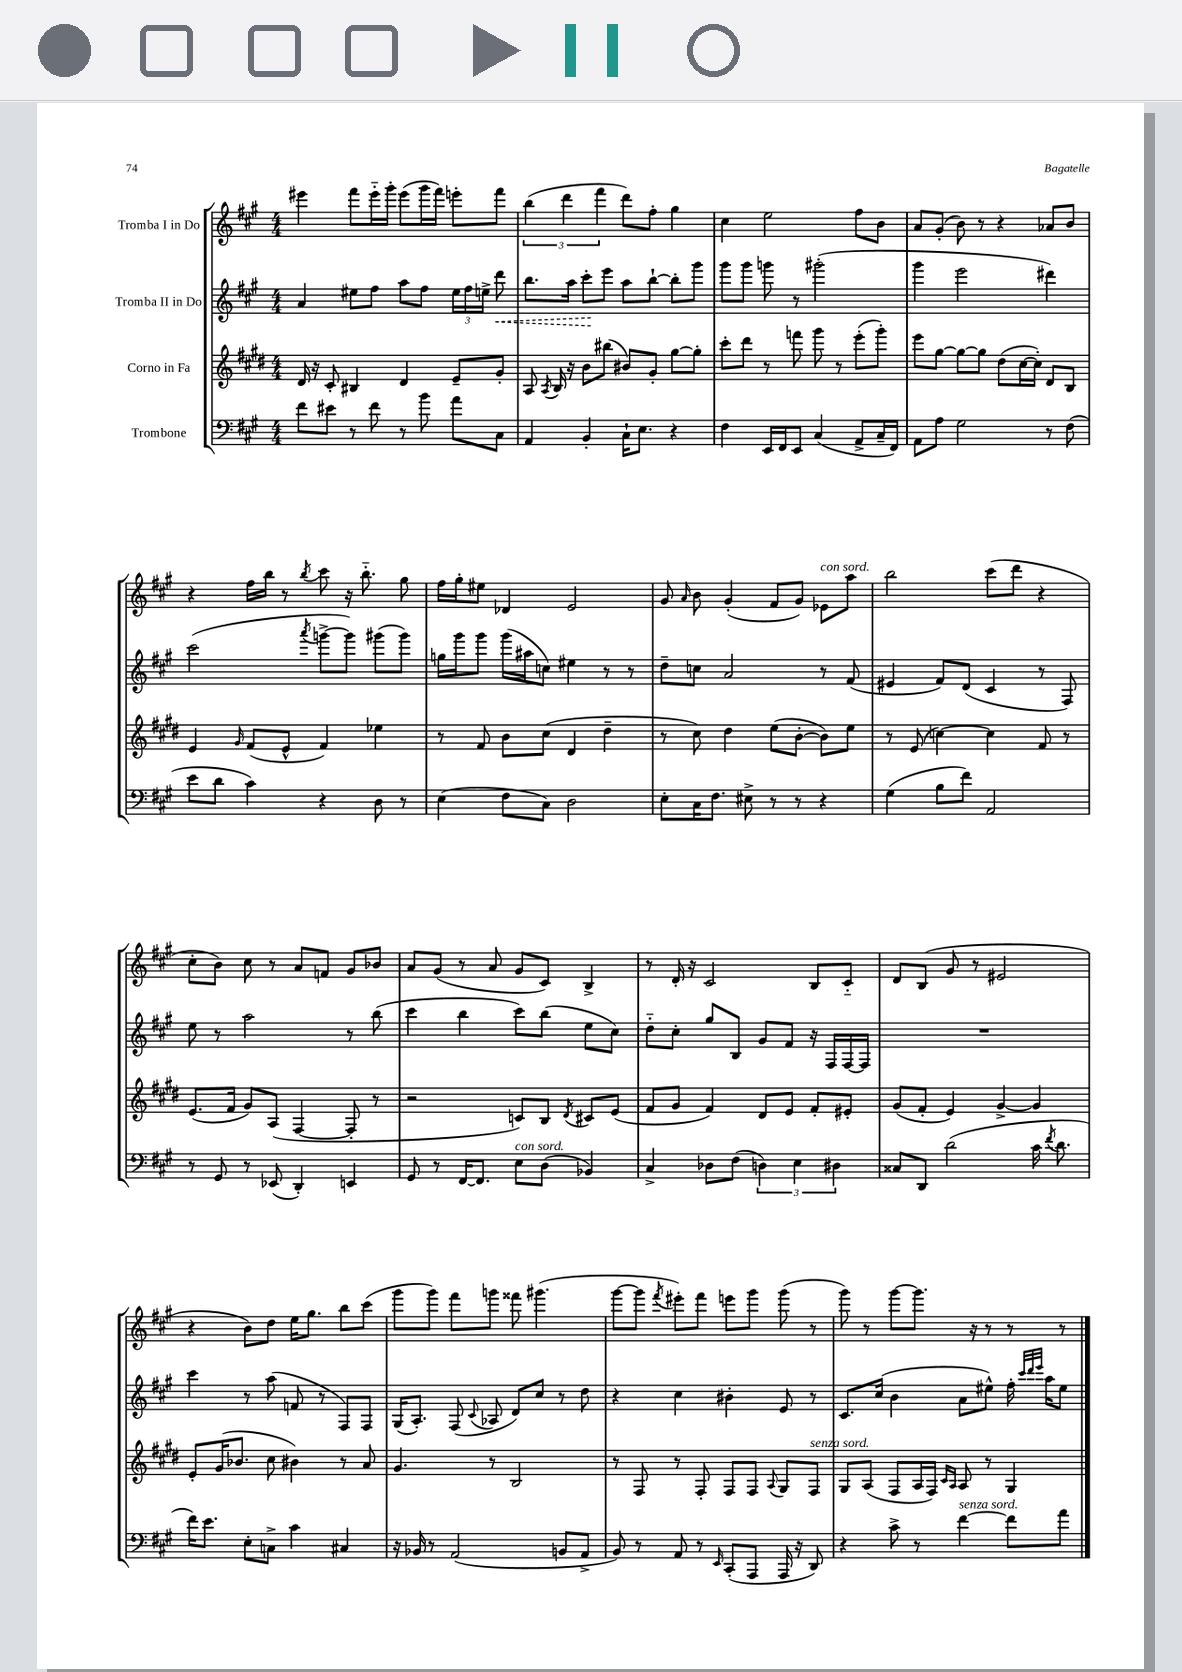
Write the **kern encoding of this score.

**kern	**kern	**kern	**kern
*staff4	*staff3	*staff2	*staff1
*clefF4	*clefG2	*clefG2	*clefG2
*k[f#c#g#]	*k[f#c#g#d#]	*k[f#c#g#]	*k[f#c#g#]
*M4/4	*M4/4	*M4/4	*M4/4
8f#	16d#	4a	4eee#
.	16r	.	.
8e#	8c#'	.	.
8r	4B#	8ee#	8fff#
8f#	.	8ff#	16eee#'~
.	.	.	16ggg#'
8r	4d#	8aa	(8eee#
8b	.	8ff#	16ggg#
.	.	.	16fff#)
8a	8e~	24ee#	8eee'
.	.	24ff#	.
.	.	24ee^	.
8C#	8g#'	8ddd	8fff#
=	=	=	=
4AA	8A	8.bb	(6bb
.	8qA	.	.
.	16B	.	.
.	.	.	6ddd
.	16r	16aa	.
4BB'	8b	8ccc#'	.
.	.	.	6fff#
.	(8bb#	8eee	.
16C#`	8b#)	8aa	8ddd)
8.E	.	.	.
.	8g#'	[8bb`	8ff#'
4r	[8gg#	8bb']	4gg#
.	8gg#']	8ggg#	.
=	=	=	=
4F#	8ccc#'	8ggg#	4cc#
.	8ddd#	8ggg#	.
16EE	8r	8ggg	2ee
16FF#	.	.	.
8EE	8fff	8r	.
(4C#	8ggg#	(2ggg#'	.
.	8r	.	.
8AA^	(8eee'	.	8ff#
16C#~	8ggg#')	.	8b
16FF#)	.	.	.
=	=	=	=
8AA	8eee	4ggg#	8a
8A	[8gg#	.	(8g#'
2G#	8gg#_	2eee	8b)
.	8gg#]	.	8r
.	(8dd#	.	4r
.	[16cc#	.	.
.	16cc#'])	.	.
8r	8d#	4ddd#)	8a-
(8F#	8B	.	8b
=	=	=	=
8e	4e	(2ccc#	4r
8d	.	.	.
.	16qqg#	.	.
4c#)	(8f#	.	16ff#
.	.	.	16bb
.	8e^^	.	8r
.	.	8qaaa	8qbb
4r	4f#)	[8ggg^	8ccc#
.	.	8ggg])	16r
.	.	.	8.bb'~
8D	4ee-	(8ggg#	.
8r	.	8ggg#)	8gg#
=	=	=	=
(4E	8r	16gg	16ff#
.	.	16ggg#	16gg#'
.	8f#	8ggg#	8ee#
8F#	8b	(16ggg#	4d-
.	.	16aa#	.
8C#)	(8cc#	8cc)	.
2D	4d#	4ee#	2e
.	4dd#~	8r	.
.	.	8r	.
=	=	=	=
8E'	8r	8dd~	8g#
.	.	.	16qqa
16C#	8cc#)	8cc	8b
8.F#	.	.	.
.	4dd#	2a	(4g#'
8E#^	.	.	.
8r	(8ee	.	8f#
8r	[8b'	.	8g#)
4r	8b])	8r	8e-
.	8ee	(8f#	8aa
=	=	=	=
(4G#	8r	4e#	2bb
.	(8e	.	.
8B	[4cc)	8f#)	.
8f#)	.	(8d	.
2AA	4cc]	4c#	(8ccc#
.	.	.	8ddd
.	8f#	8r	4r
.	8r	8F#)	.
=	=	=	=
8r	(8.e	8ee	8cc#'
8GG#	.	8r	8b)
.	16f#	.	.
8r	8g#)	2aa	8cc#
(8EE-	(8A	.	8r
4DD')	[4F#	.	8a
.	.	.	8f
4EE	8F#']	8r	8g#
.	8r	(8bb	8b-
=	=	=	=
8GG#	2r	4ccc#	8a
8r	.	.	(8g#
[16FF#	.	4bb	8r
8.FF#]	.	.	.
.	.	.	8a
8E	8c)	8ccc#)	8g#
(8D	8B	(8bb	8c#)
.	8qd#	.	.
4BB-)	8c#	8ee	4B^
.	(8e	8cc#)	.
=	=	=	=
4C#^	8f#	8dd'~	8r
.	8g#	8cc#'	16d'
.	.	.	16r
8D-	4f#)	8gg#	2c#
(8F#	.	8B	.
6D)	8d#	8g#	.
.	8e	8f#	.
6E	.	.	.
.	8f#'	16r	8B
.	.	16F#	.
6D#	.	.	.
.	8e#'	[16F#	8c#'~
.	.	16F#]	.
=	=	=	=
8C##	(8g#	1r	8d
8DD	8f#'	.	(8B
(2d	4e)	.	8g#
.	.	.	8r
.	[4g#^	.	2e#
16c#	4g#]	.	.
8qf#	.	.	.
8.d	.	.	.
=	=	=	=
16f#)	8e'	4ccc#	4r
8.e	.	.	.
.	(16g#	.	.
.	8.b-	.	.
8E'	.	8r	8b)
8C^	8cc#	(8aa	8dd
4c#	4b#)	8f	16ee
.	.	.	8.gg#
.	.	8r	.
4C#	8r	8F#)	8bb
.	8a	8F#	(8ccc#
=	=	=	=
16r	4.g#	(16G#	8ggg#
16BB-	.	8.A')	.
8r	.	.	8ggg#)
(2AA	.	(8F#	8fff#
.	.	8qqc#	.
.	8r	8A-	8ggg
.	2B	8d)	8fff##
.	.	8cc#	(4.ggg#
8BB	.	8r	.
8AA^	.	8dd	.
=	=	=	=
8BB)	8r	4r	[8ggg#
8r	8F#	.	8ggg#]
.	.	.	8qfff#
8AA	8r	4cc#	8eee#')
8r	8F#'	.	8fff#
16qqEE	.	.	.
(8CC#'	8F#	4b#'	8eee
8AAA	8F#	.	8ggg#
.	8qqA	.	.
16AAA	8G#	8e	(8ggg#
16r	.	.	.
8DD)	8F#	8r	8r
=	=	=	=
4r	8G#	8.c#	8ggg#)
.	(8A	.	8r
.	.	(16cc#	.
8c#^	8F#	4b	[8ggg#
8r	16A	.	8.ggg#]
.	16F#)	.	.
.	16qqc#	.	.
.	16qqA	.	.
[4f#	8A	8a	.
.	.	.	16r
.	8r	8ee#^^)	8r
8f#]	4G#	16ff#'	8r
.	.	32qqccc#	.
.	.	32qqddd	.
.	.	32qqeee	.
.	.	16aa	.
8a	.	8ee#	8r
==	==	==	==
*-	*-	*-	*-
